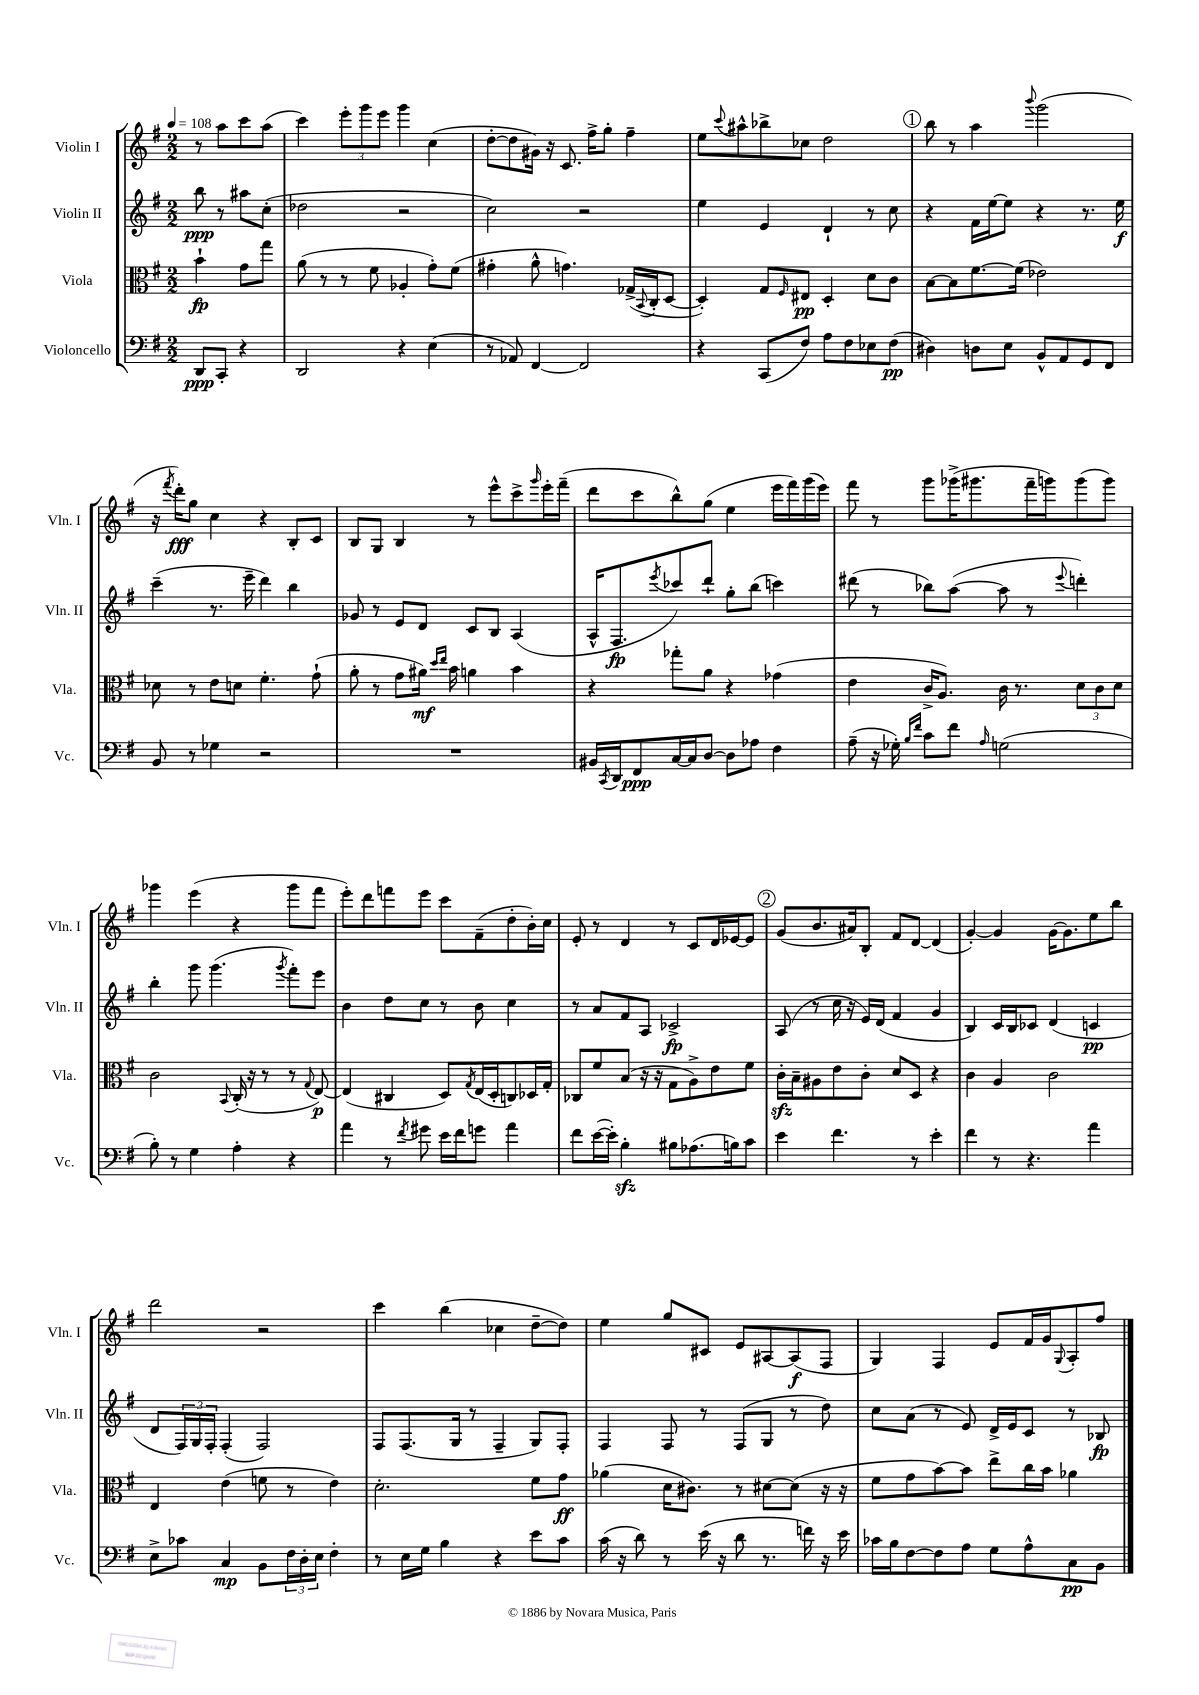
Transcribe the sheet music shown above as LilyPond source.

<<
\new StaffGroup <<
\new Staff = "s0" \with { instrumentName = "Violin I" shortInstrumentName = "Vln. I" } {
    \clef treble \key g \major \numericTimeSignature \time 2/2 \partial 2 \tempo 4 = 108
    r8 a''8 c'''8 a''8( |
    c'''4) \tuplet 3/2 { e'''8-. g'''8 e'''8 } g'''4 c''4( |
    d''8~-. d''8 gis'16) r16 c'8. fis''16-> g''8-. fis''4-- |
    e''8 \appoggiatura { c'''8 } ais''8-^ bes''8-> ces''8 d''2 |
    \mark \markup { \circle "1" } b''8 r8 a''4 \appoggiatura { b'''8 } g'''2( |
    r16 \acciaccatura { fis'''8 } d'''16-.\fff) g''8 c''4 r4 b8-. c'8 |
    b8 g8 b4 r8 e'''8-^ c'''8-> \grace { g'''16 } e'''16-. fis'''16--( |
    d'''8 c'''8 b''8-^) g''8( e''4 e'''16 fis'''16) g'''16( e'''16) |
    fis'''8 r8 g'''8 ges'''16->( gis'''8. fis'''16-- g'''16) g'''8( g'''8) |
    ges'''4 e'''4( r4 ges'''8 fis'''8 |
    e'''8-.) d'''8 f'''8 e'''8 c'''8 fis'8--( d''8-. b'16-.) c''16 |
    e'8-. r8 d'4 r8 c'8 d'16 ees'16~ ees'8 |
    \mark \markup { \circle "2" } g'8( b'8. ais'16) b8-. fis'8 d'8~ d'4( |
    g'4~-.) g'4 g'16~ g'8. e''8 b''8 |
    d'''2 r2 |
    c'''4 b''4( ces''4 d''8~-- d''8) |
    e''4 g''8 cis'8 e'8 ais8~ ais8\f( fis8 |
    g4) fis4 e'8 fis'16 g'16 \appoggiatura { g8 } a8-. fis''8 \bar "|." |
}
\new Staff = "s1" \with { instrumentName = "Violin II" shortInstrumentName = "Vln. II" } {
    \clef treble \key g \major \numericTimeSignature \time 2/2 \partial 2
    b''8\ppp r8 ais''8 c''8-.( |
    des''2 r2 |
    c''2) r2 |
    e''4 e'4 d'4-! r8 c''8 |
    \mark \markup { \circle "1" } r4 fis'16 e''16~ e''8 r4 r8. e''16\f |
    c'''4--( r8. e'''16-- d'''4) b''4 |
    ges'8 r8 e'8 d'8 c'8 b8 a4( |
    a16-^ fis8.\fp \acciaccatura { e'''8 } ces'''8) d'''8-! g''8-. b''8( c'''4) |
    dis'''8( r8 bes''8) a''8~( a''8 r8 \appoggiatura { e'''8 } d'''4-.) |
    b''4-. g'''8 g'''4.( \acciaccatura { g'''8 } fis'''8-.) e'''8 |
    b'4 d''8 c''8 r8 b'8 c''4 |
    r8 a'8 fis'8 a8 ces'2->\fp |
    \mark \markup { \circle "2" } a8( r8 c''16 r16 e'16) d'16( fis'4 g'4 |
    b4) c'16 b16 ces'8 d'4( c'4\pp |
    d'8 \tuplet 3/2 { fis16) g16 fis16-. } fis4-.( fis2) |
    fis8 fis8.( g16 r8 fis4-- g8) fis8-. |
    fis4 fis8 r8 fis8( g8 r8 d''8) |
    c''8 a'8( r8 e'8) d'16-> e'16 c'8 r8 bes8\fp \bar "|." |
}
\new Staff = "s2" \with { instrumentName = "Viola" shortInstrumentName = "Vla." } {
    \clef alto \key g \major \numericTimeSignature \time 2/2 \partial 2
    b'4-!\fp g'8 g''8 |
    a'8( r8 r8 fis'8 aes4-. g'8-.) fis'8( |
    gis'4-. a'8-^ g'4.) ges16->( \appoggiatura { b,8 } c16-. d8~ |
    d4-.) g8 \grace { fis16 } eis8\pp d4-. d'8 c'8 |
    \mark \markup { \circle "1" } b8~ b8 fis'8.~ fis'16( ees'2) |
    des'8 r8 e'8 d'8 fis'4.-. g'8-!( |
    a'8-. r8 g'8 ais'16\mf) \grace { d''16 e''16 } b'16 a'4 b'4 |
    r4 ges''8-. a'8 r4 ges'4( |
    e'4 c'16-> a8.) c'16 r8. \tuplet 3/2 { d'8 c'8 d'8 } |
    c'2 \appoggiatura { b,8 } c16-.( r16 r8 r8 \appoggiatura { g8 } e8~\p) |
    e4( cis4 d8) \acciaccatura { g8 } e16( d16-. c8) des16 g16-. |
    ces8 fis'8 b8( r16 r16 g8 a8->) e'8 fis'8 |
    \mark \markup { \circle "2" } c'16-.\sfz b16-- ais8 e'8 c'8-. d'8 d8 r4 |
    c'4 a4 c'2 |
    e4 e'4( f'8 r8 e'4) |
    d'2.-. fis'8 g'8\ff |
    aes'4( d'16 cis'8.) r8 dis'8~ dis'8( r16 r16 |
    fis'8 g'8 b'8~) b'8 e''8-> c''16 b'16 aes'4 \bar "|." |
}
\new Staff = "s3" \with { instrumentName = "Violoncello" shortInstrumentName = "Vc." } {
    \clef bass \key g \major \numericTimeSignature \time 2/2 \partial 2
    d,8\ppp c,8-. r4 |
    d,2 r4 e4( |
    r8 aes,8) fis,4~ fis,2 |
    r4 c,8( fis8) a8 fis8 ees8 fis8\pp( |
    \mark \markup { \circle "1" } dis4) d8 e8 b,8-^ a,8 g,8 fis,8 |
    b,8 r8 ges4 r2 |
    R1 |
    bis,16 \acciaccatura { c,8 } d,16 fis,8\ppp c16~ c16 d8~ d8 aes8 fis4 |
    a8--( r16 ges16-.) \grace { b16 fis'16 } c'8 fis'8 \grace { a16 } g2( |
    b8-.) r8 g4 a4-. r4 |
    a'4 r8 \acciaccatura { fis'8 } gis'8 e'16 fis'16 g'8 a'4 |
    fis'8 e'16~( e'16-.) b4-.\sfz bis8 aes8.( b16) c'8 |
    \mark \markup { \circle "2" } e'4 fis'4. r8 e'4-. |
    fis'4 r8 r4. a'4 |
    e8-> ces'8 c4\mp b,8 \tuplet 3/2 { fis16 d16-. e16 } fis4-. |
    r8 e16 g16 b4 r4 e'8 c'8 |
    c'16( r16 d'8) r8 e'16( r16 d'8 r8. f'16) r16 e'16 |
    ces'16 b16 fis8~ fis8 a8 g8 a8-^ c8\pp b,8 \bar "|." |
}
>>
>>
\layout { \context { \Score \remove "Bar_number_engraver" } }
